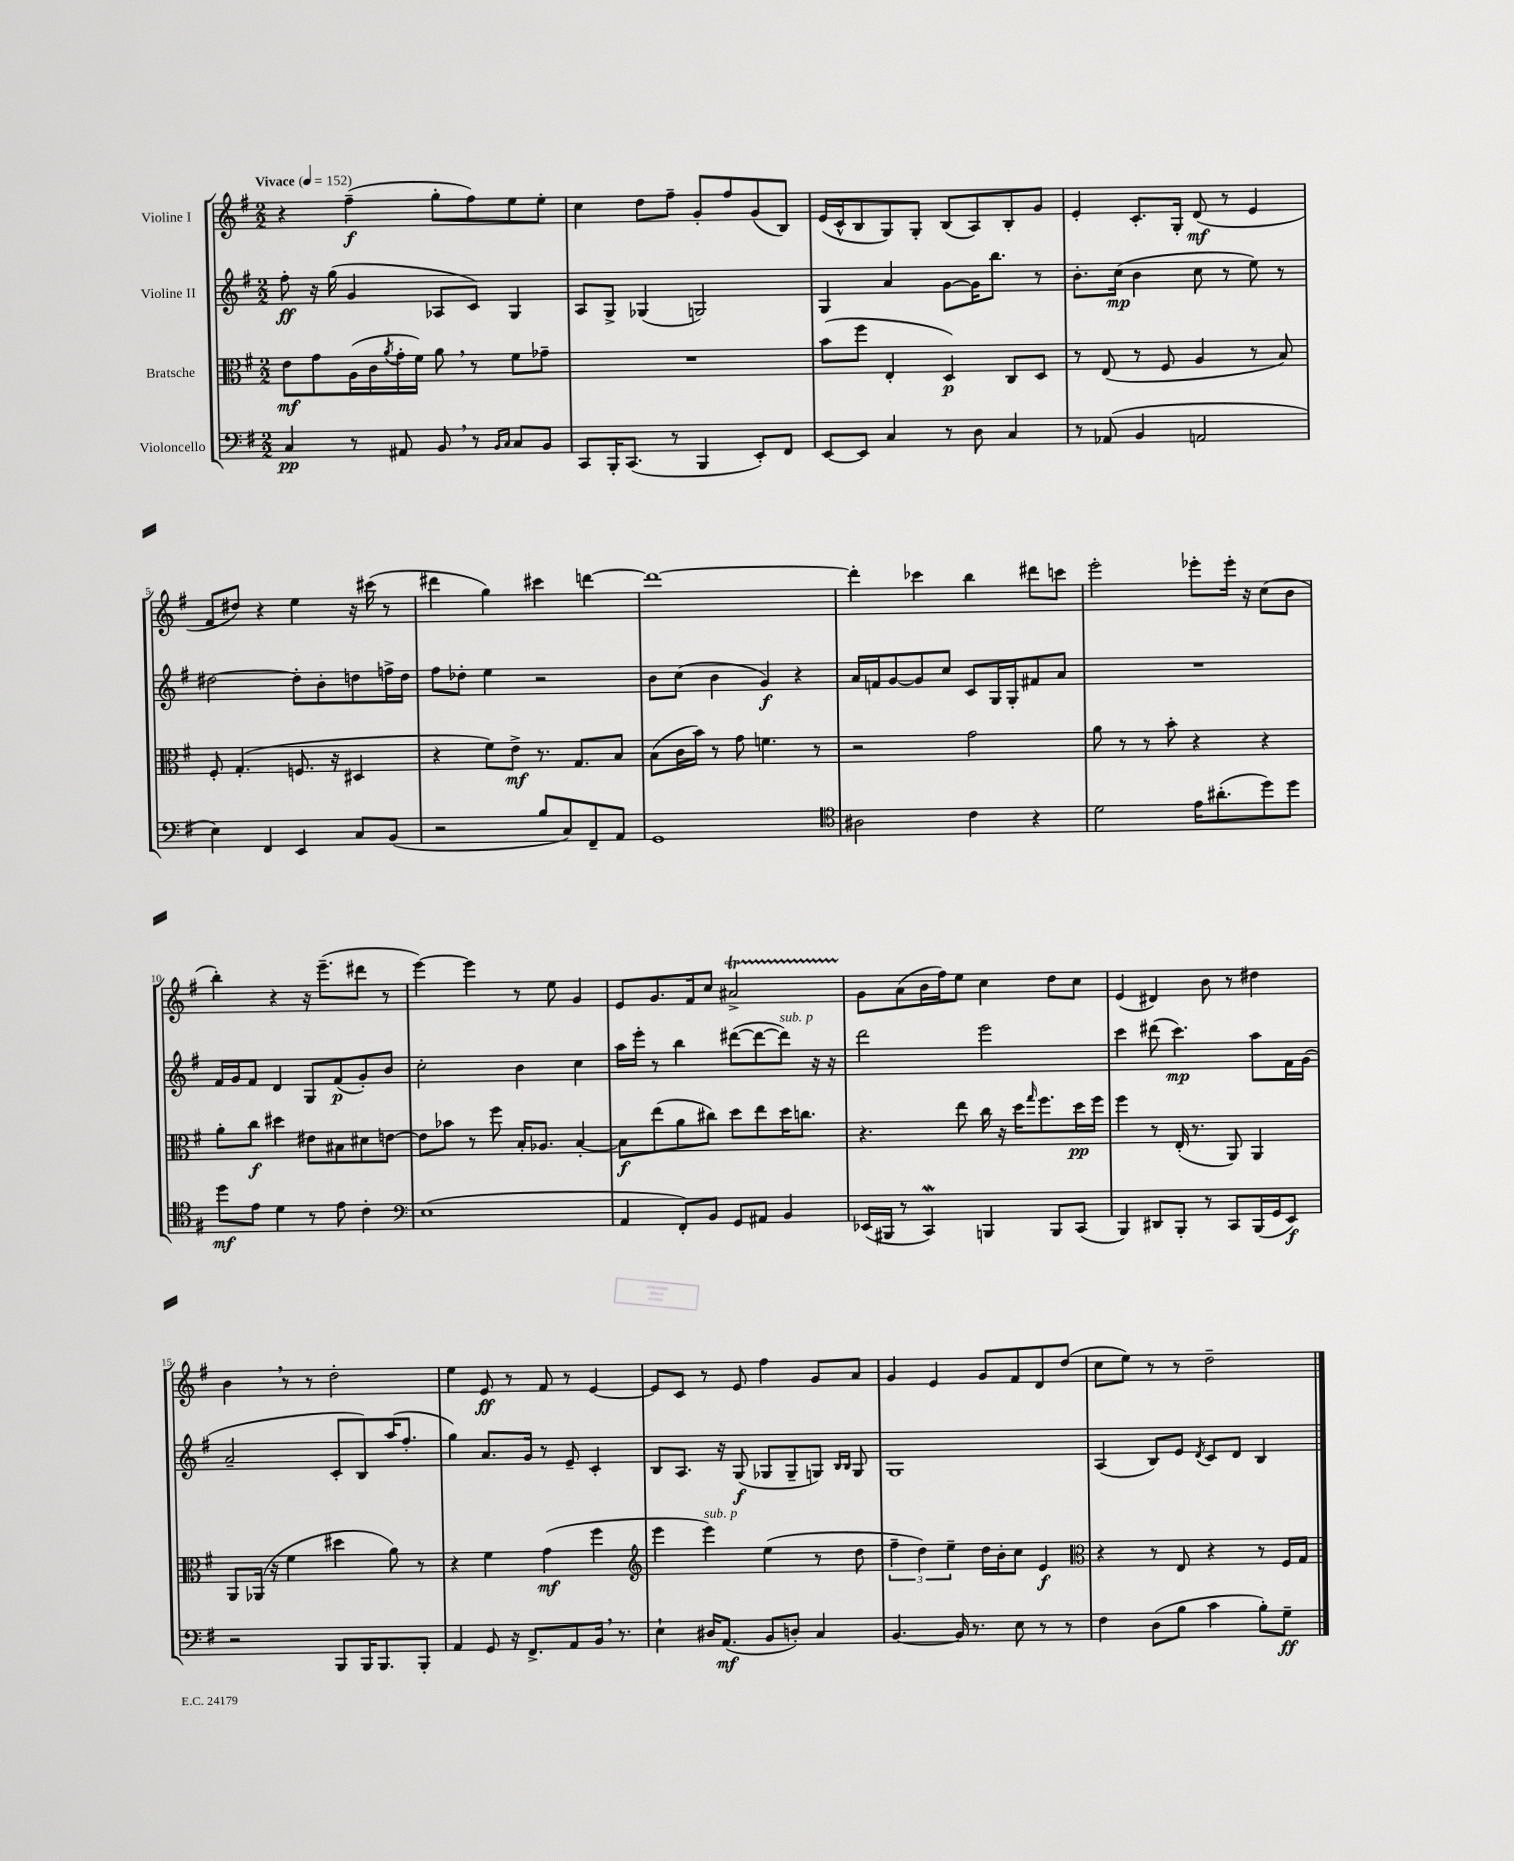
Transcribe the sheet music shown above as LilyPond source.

<<
\new StaffGroup <<
\new Staff = "s0" \with { instrumentName = "Violine I" } {
    \clef treble \key g \major \numericTimeSignature \time 2/2 \tempo "Vivace" 4 = 152
    r4 fis''4--\f( g''8-. fis''8) e''8 e''8-. |
    c''4 d''8 fis''8-- g'8-. fis''8 g'8( b8) |
    e'16( c'16-^ b8 g8) g8-. b8( a8) b8-. g'8 |
    e'4-. c'8.-. g16-. d'8\mf( r8 e'4 |
    fis'8 dis''8) r4 e''4 r16 cis'''16( r8 |
    dis'''4 g''4) cis'''4 d'''4~ |
    d'''1~ |
    d'''4-. ces'''4 b''4 dis'''8 c'''8 |
    e'''2-. ees'''8-. ees'''16-. r16 c''8( b'8 |
    b''4-.) r4 r16 e'''8.--( dis'''8 r8 |
    e'''4~) e'''4 r8 e''8 g'4 |
    e'8 g'8. fis'16 c''8 ais'2->\startTrillSpan |
    g'8\stopTrillSpan a'8( b'16 fis''16) e''8 c''4 d''8 c''8 |
    e'4( dis'4) b'8 r8 dis''4 |
    b'4 \breathe r8 r8 d''2-. |
    e''4 e'8\ff r8 fis'8 r8 e'4~ |
    e'8 c'8 r8 e'8 fis''4 g'8 a'8 |
    g'4 e'4 g'8 fis'8 d'8 d''8( |
    c''8 e''8) r8 r8 d''2-- \bar "|." |
}
\new Staff = "s1" \with { instrumentName = "Violine II" } {
    \clef treble \key g \major \numericTimeSignature \time 2/2
    fis''8-.\ff r16 g''16( g'4 aes8 c'8) g4 |
    a8 g8-> ges4( g2) |
    g4 a'4 g'8~ g'16 b''8. r8 |
    b'8.-. c''16\mp( b'4 c''8 r8 e''8) r8 |
    dis''2~ dis''8-. b'8-. d''8 f''16-> d''16 |
    fis''8 des''8-. e''4 r2 |
    b'8 c''8( b'4 g'4\f) r4 |
    a'16 f'16 g'8~ g'8 c''8 c'8 g16 g16-. fis'8 a'8 |
    R1 |
    fis'16 g'16 fis'8 d'4 g8 fis'8\p( g'8-.) b'8 |
    c''2-. b'4 c''4 |
    a''16 e'''16-. r8 b''4 dis'''8~( dis'''8~ dis'''8^\markup { \italic "sub. p" }) r16 r16 |
    d'''2 e'''2 |
    c'''4 dis'''8( c'''4.\mp) a''8 fis'16 g'16( |
    a'2-- c'8-. b8) a''16( fis''8.-. |
    g''4) a'8. g'16 r8 e'8-- c'4-. |
    b8 a8. r16 g8\f( ges8 ges8-- g8) \grace { b16 b16 } g8 |
    g1 |
    a4( b8) e'8 \acciaccatura { d'8 } c'8 d'8 b4 \bar "|." |
}
\new Staff = "s2" \with { instrumentName = "Bratsche" } {
    \clef alto \key g \major \numericTimeSignature \time 2/2
    e'8\mf g'8 a16( c'16 \acciaccatura { a'8 } g'16-. fis'16) a'8 \breathe r8 fis'8 ges'8-- |
    R1 |
    b'8( fis''8 e4-. d4\p) c8 d8 |
    r8 e8( r8 fis8 a4 r8 b8) |
    fis8-. g4.-.( f8. r16 dis4 |
    r4 fis'8) e'8->\mf r8. g8. b8 |
    b8( c'16 b'16) r8 g'8 f'4. r8 |
    r2 g'2 |
    a'8 r8 r8 b'8-. r4 r4 |
    a'8-. c''8\f dis''4 eis'8 bis8 dis'8 e'8~ |
    e'8 bes'8 r8 fis''8 b16-. aes8. b4~-. |
    b8\f e''8( a'8 cis''8) d''8 e''8 d''16 c''8. |
    r4. e''8 c''16 r16 d''16 \grace { g''16 } fis''8. d''16\pp fis''16 |
    fis''4 r8 e16-.( r8. a,8) a,4 |
    a,8 aes,16( r16 fis'4 dis''4 a'8) r8 |
    r4 fis'4 g'4\mf( fis''4 |
    \clef treble e'''4 e'''4^\markup { \italic "sub. p" }) e''4( r8 d''8 |
    \tuplet 3/2 { fis''4-- d''4) e''4-- } d''16 b'16-. c''8 e'4\f |
    \clef alto r4 r8 e8 r4 r8 fis16 g16 \bar "|." |
}
\new Staff = "s3" \with { instrumentName = "Violoncello" } {
    \clef bass \key g \major \numericTimeSignature \time 2/2
    c4\pp r8 ais,8 b,8 \breathe r8 \grace { b,16 c16 } c8 b,8 |
    c,8 b,,16-. c,8.( r8 b,,4 e,8-.) fis,8 |
    e,8~ e,8 c4 r8 d8 c4 |
    r8 aes,8( b,4 a,2 |
    e4) fis,4 e,4 c8 b,8( |
    r2 b8 c8) fis,8-- a,8 |
    g,1 |
    \clef tenor ais2 c'4 r4 |
    d'2 e'16 ais'8.-.( d''8) d''8 |
    d''8\mf e'8 d'4 r8 e'8 c'4-. |
    \clef bass e1( |
    a,4 fis,8-.) b,8 g,8 ais,8 b,4 |
    ees,16( bis,,16 r8 c,4\mordent) b,,4 b,,8 c,8( |
    b,,4) dis,8 b,,8-. r8 c,8 b,,16( g,16 e,8\f) |
    r2 b,,8 b,,16 b,,8. b,,8-. |
    a,4 g,8 r16 fis,8.-> a,8 b,16 \breathe r8. |
    e4-! dis16 a,8.\mf( b,8 d8-.) c4 |
    b,4.~ b,16 r8. e8 r8 r8 |
    fis4 d8( b8 c'4 b8-.) g8--\ff \bar "|." |
}
>>
>>
